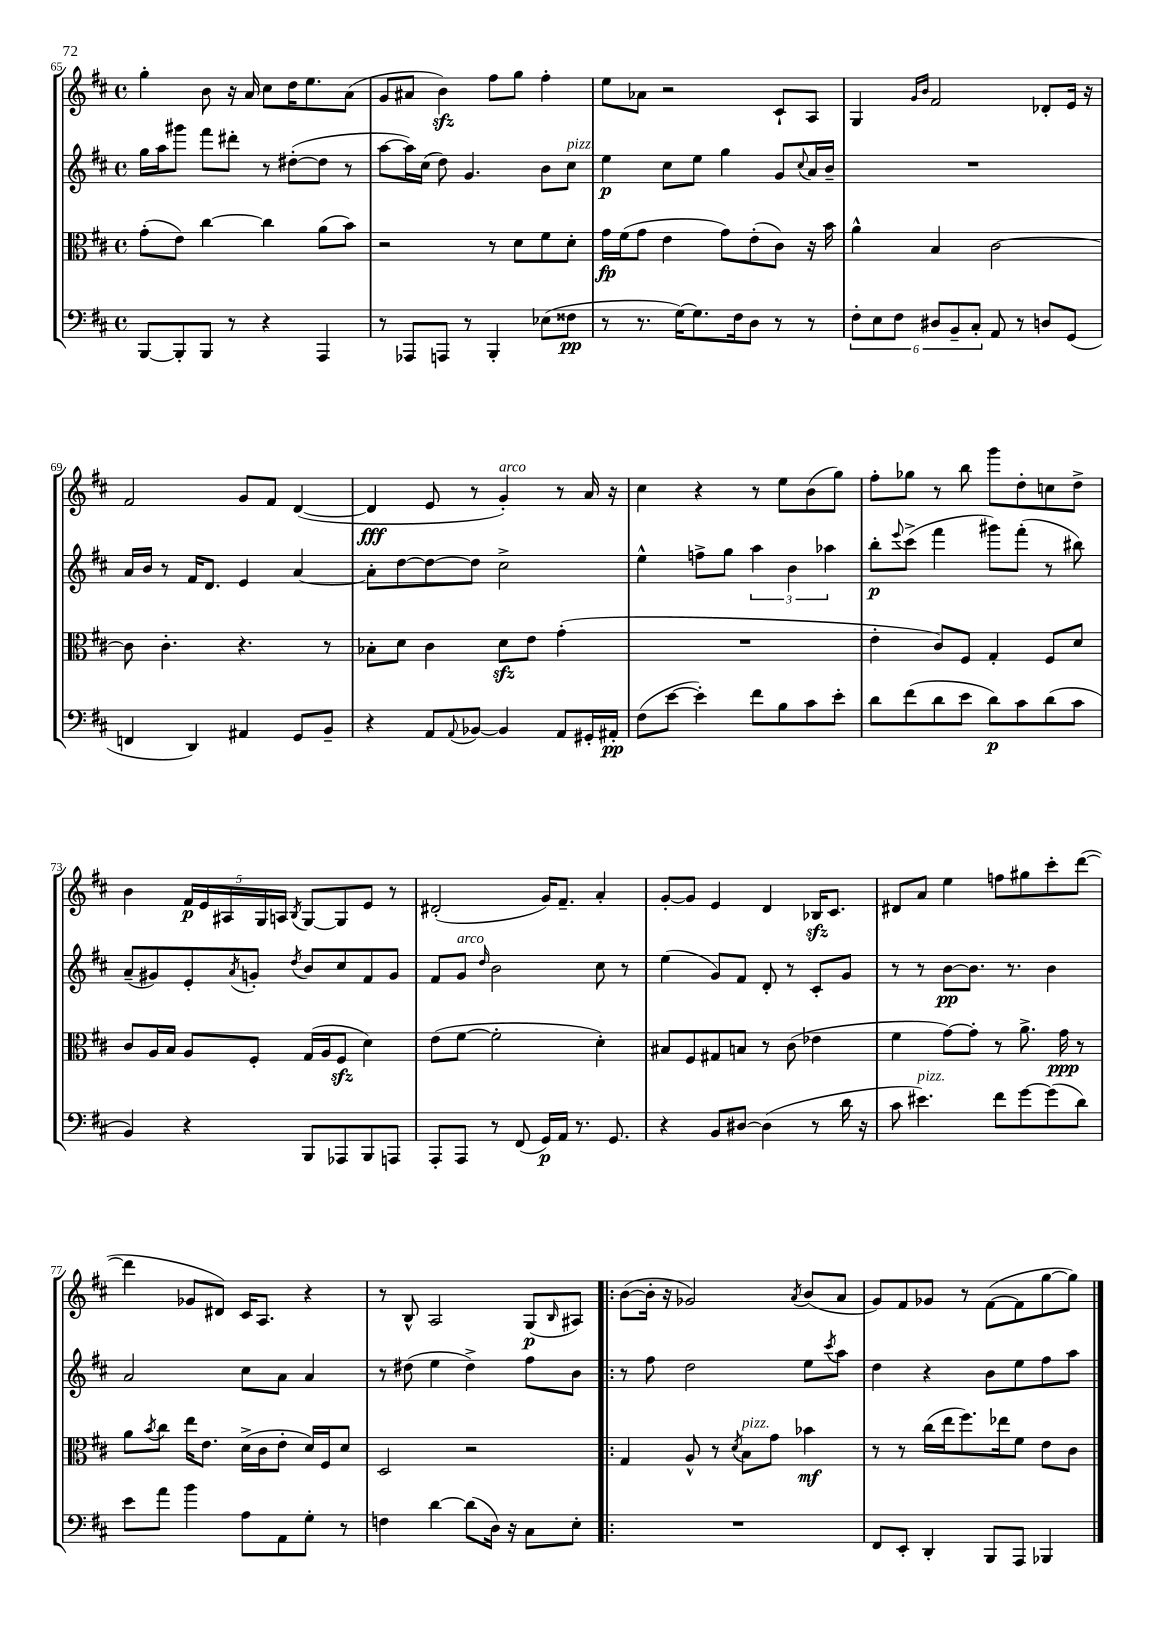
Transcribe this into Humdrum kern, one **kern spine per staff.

**kern	**dynam	**kern	**dynam	**kern	**dynam	**kern	**dynam
*part4	*part4	*part3	*part3	*part2	*part2	*part1	*part1
*staff4	*staff4	*staff3	*staff3	*staff2	*staff2	*staff1	*staff1
*clefF4	*	*clefC3	*	*clefG2	*	*clefG2	*
*k[f#c#]	*	*k[f#c#]	*	*k[f#c#]	*	*k[f#c#]	*
*M4/4	*	*M4/4	*	*M4/4	*	*M4/4	*
*met(c)	*	*met(c)	*	*met(c)	*	*met(c)	*
=65	=65	=65	=65	=65	=65	=65	=65
[8BBB/L	.	(8g'\L	.	16gg\LL	.	4gg'\	.
.	.	.	.	16aa\J	.	.	.
8BBB'/]	.	8e\J)	.	8ggg#X\J	.	.	.
8BBB/J	.	[4cc#\	.	8fff#\L	.	8b\	.
8r	.	.	.	8ddd#X'\J	.	16r	.
.	.	.	.	.	.	16a/	.
4r	.	4cc#\]	.	8r	.	8cc#\L	.
.	.	.	.	([8dd#X'\L	.	16dd\K	.
.	.	.	.	.	.	8.ee\	.
4AAA/	.	(8a\L	.	8dd#\J]	.	.	.
.	.	8b\J)	.	8r	.	(8a\J	.
=66	=66	=66	=66	=66	=66	=66	=66
8r	.	2r	.	[8aa\L	.	8g/L	.
8AAA-X/L	.	.	.	16aa\L])	.	8a#X/J	.
.	.	.	.	(16cc#\JJ	.	.	.
8AAAn/J	.	.	.	8dd\)	.	4bzz\)	.
8r	.	.	.	4.g/	.	.	.
4BBB'/	.	8r	.	.	.	8ff#\L	.
.	.	8d\L	.	.	.	8gg\J	.
(8E-X\L	.	8f#\	.	8b\L	.	4ff#'\	.
!	!	!	!	!LO:TX:a:i:t=pizz.	!	!	!
8F##X\J	pp	8d'\J	.	8cc#\J	.	.	.
=67	=67	=67	=67	=67	=67	=67	=67
8r	.	16g\LL	fp	4ee\	p	8ee\L	.
.	.	(16f#\J	.	.	.	.	.
8.r	.	8g\J	.	.	.	8a-X\J	.
.	.	4e\	.	8cc#\L	.	2r	.
[16G\KL)	.	.	.	.	.	.	.
8.G\]	.	.	.	8ee\J	.	.	.
.	.	8g\L)	.	4gg\	.	.	.
16F#\k	.	.	.	.	.	.	.
8D\J	.	(8e'\	.	.	.	.	.
8r	.	8c#\J)	.	8g/L	.	8c#`/L	.
.	.	.	.	8qqcc#/	.	.	.
8r	.	16r	.	16a/L	.	8A/J	.
.	.	16b\	.	16b~/JJ	.	.	.
=68	=68	=68	=68	=68	=68	=68	=68
12F#'\L	.	4a^^\	.	1r	.	4G/	.
12E\	.	.	.	.	.	.	.
12F#\J	.	.	.	.	.	.	.
.	.	.	.	.	.	16qqg/LL	.
.	.	.	.	.	.	16qqb/JJ	.
12D#X/L	.	4B/	.	.	.	2f#/	.
12BB~/	.	.	.	.	.	.	.
12C#'/J	.	.	.	.	.	.	.
8AA/	.	[2c#\	.	.	.	.	.
8r	.	.	.	.	.	.	.
8Dn/L	.	.	.	.	.	8d-X'/L	.
(8GG/J	.	.	.	.	.	16e/Jk	.
.	.	.	.	.	.	16r	.
!!LO:LB:g=z
=69	=69	=69	=69	=69	=69	=69	=69
4FFn/	.	8c#\]	.	16a/LL	.	2f#/	.
.	.	.	.	16b/JJ	.	.	.
.	.	4.c#'\	.	8r	.	.	.
4DD/)	.	.	.	16f#/KL	.	.	.
.	.	.	.	8.d/J	.	.	.
4AA#X/	.	4.r	.	4e/	.	8g/L	.
.	.	.	.	.	.	8f#/J	.
8GG/L	.	.	.	[4a/	.	([4d/	.
8BB~/J	.	8r	.	.	.	.	.
=70	=70	=70	=70	=70	=70	=70	=70
4r	.	8B-X'\L	.	8a'\L]	.	4d/]	fff
.	.	8d\J	.	[8dd\	.	.	.
8AA/L	.	4c#\	.	8dd\_	.	8e/	.
8qqAA/	.	.	.	.	.	.	.
[8BB-X/J	.	.	.	8dd\J]	.	8r	.
!	!	!	!	!	!	!LO:TX:a:i:t=arco	!
4BB-/]	.	8dzz\L	.	2cc#^\	.	4g'/)	.
.	.	8e\J	.	.	.	.	.
8AA/L	.	(4g'\	.	.	.	8r	.
16GG#X'/L	.	.	.	.	.	16a/	.
16AA#X'/JJ	pp	.	.	.	.	16r	.
=71	=71	=71	=71	=71	=71	=71	=71
(8F#\L	.	1r	.	4ee^^\	.	4cc#\	.
[8e\J	.	.	.	.	.	.	.
4e'\])	.	.	.	8ffn^\L	.	4r	.
.	.	.	.	8gg\J	.	.	.
8f#\L	.	.	.	6aa\	.	8r	.
8B\	.	.	.	.	.	8ee\L	.
.	.	.	.	6b\	.	.	.
8c#\	.	.	.	.	.	(8b\	.
.	.	.	.	6aa-X\	.	.	.
8e'\J	.	.	.	.	.	8gg\J)	.
=72	=72	=72	=72	=72	=72	=72	=72
8d\L	.	4e'\	.	8bb'\L	p	8ff#'\L	.
.	.	.	.	8qqeee/	.	.	.
(8f#\	.	.	.	(8ccc#^\J	.	8gg-X\J	.
8d\	.	8c#/L)	.	4fff#\	.	8r	.
8e\J	.	8F#/J	.	.	.	8bb\	.
8d\L)	p	4G'/	.	8ggg#X\L)	.	8ggg\L	.
8c#\	.	.	.	(8fff#'\J	.	8dd'\	.
(8d\	.	8F#/L	.	8r	.	8ccn\	.
8c#\J	.	8d/J	.	8bb#X\)	.	8dd^\J	.
!!LO:LB:g=z
=73	=73	=73	=73	=73	=73	=73	=73
4BB/)	.	8c#/L	.	(8a~/L	.	4b\	.
.	.	16A/L	.	8g#X/)	.	.	.
.	.	16B/JJ	.	.	.	.	.
4r	.	8A/L	.	8e'/	.	20f#/LL	p
.	.	.	.	.	.	20e/	.
.	.	.	.	.	.	20A#X/	.
.	.	.	.	8qa/	.	.	.
.	.	8F#'/J	.	8gn'/J	.	.	.
.	.	.	.	.	.	20G/	.
.	.	.	.	.	.	20An/JJ	.
.	.	.	.	8qdd/	.	8qB/	.
8BBB/L	.	(16G/LL	.	8b/L	.	[8G/L	.
.	.	16A/J	.	.	.	.	.
8AAA-X/	.	8F#zz/J	.	8cc#/	.	8G/]	.
8BBB/	.	4d\)	.	8f#/	.	8e/J	.
8AAAn/J	.	.	.	8g/J	.	8r	.
=74	=74	=74	=74	=74	=74	=74	=74
8AAA'/L	.	(8e\L	.	8f#/L	.	(2d#X'/	.
!	!	!	!	!LO:TX:a:i:t=arco	!	!	!
8AAA/J	.	[8f#\J	.	8g/J	.	.	.
.	.	.	.	16qqdd/	.	.	.
8r	.	2f#'\]	.	2b\	.	.	.
(8FF#/	.	.	.	.	.	.	.
16GG/LL)	p	.	.	.	.	16g/KL)	.
16AA/JJ	.	.	.	.	.	8.f#~/J	.
8.r	.	.	.	.	.	.	.
.	.	4d'\)	.	8cc#\	.	4a'/	.
8.GG/	.	.	.	.	.	.	.
.	.	.	.	8r	.	.	.
=75	=75	=75	=75	=75	=75	=75	=75
4r	.	8B#X/L	.	(4ee\	.	[8g'/L	.
.	.	8F#/	.	.	.	8g/J]	.
8BB/L	.	8G#X/	.	8g/L)	.	4e/	.
[8D#X/J	.	8Bn/J	.	8f#/J	.	.	.
(4D#\]	.	8r	.	8d'/	.	4d/	.
.	.	(8c#\	.	8r	.	.	.
8r	.	4e-X\	.	8c#'/L	.	16B-Xzz/KL	.
.	.	.	.	.	.	8.c#/J	.
16d\	.	.	.	8g/J	.	.	.
16r	.	.	.	.	.	.	.
=76	=76	=76	=76	=76	=76	=76	=76
8c#\	.	4f#\	.	8r	.	8d#X/L	.
!LO:TX:a:i:t=pizz.	!	!	!	!	!	!	!
4.e#X\)	.	.	.	8r	.	8a/J	.
.	.	[8g\L)	.	[8b\L	pp	4ee\	.
.	.	8g'\J]	.	8.b\J]	.	.	.
8f#\L	.	8r	.	.	.	8ffn\L	.
.	.	.	.	8.r	.	.	.
[8g\	.	8.a^\	.	.	.	8gg#X\	.
(8g\]	.	.	.	4b\	.	8ccc#'\	.
.	.	16g\	ppp	.	.	.	.
8d\J)	.	8r	.	.	.	([8ddd\J	.
!!LO:LB:g=z
=77	=77	=77	=77	=77	=77	=77	=77
8e\L	.	8a\L	.	2a/	.	4ddd\]	.
.	.	8qb/	.	.	.	.	.
8a\J	.	8cc#\J	.	.	.	.	.
4b\	.	16ee\KL	.	.	.	8g-X/L	.
.	.	8.e\J	.	.	.	.	.
.	.	.	.	.	.	8d#X/J)	.
8A\L	.	(16d^\LL	.	8cc#\L	.	16c#/KL	.
.	.	16c#\J	.	.	.	8.A/J	.
8AA\	.	8e'\J	.	8a\J	.	.	.
8G'\J	.	16d/LL)	.	4a/	.	4r	.
.	.	16F#/J	.	.	.	.	.
8r	.	8d/J	.	.	.	.	.
=78	=78	=78	=78	=78	=78	=78	=78
4Fn\	.	2D/	.	8r	.	8r	.
.	.	.	.	(8dd#X\	.	8B^^/	.
[4d\	.	.	.	4ee\	.	2A/	.
(8d\L]	.	2r	.	4dd#^\)	.	.	.
16D\Jk)	.	.	.	.	.	.	.
16r	.	.	.	.	.	.	.
8C#\L	.	.	.	8ff#\L	.	(8G/L	p
.	.	.	.	.	.	16qqB/	.
8E'\J	.	.	.	8b\J	.	8A#X/J)	.
=79!|:	=79!|:	=79!|:	=79!|:	=79!|:	=79!|:	=79!|:	=79!|:
1r	.	4G/	.	8r	.	([8b\L	.
.	.	.	.	8ff#\	.	16b'\Jk]	.
.	.	.	.	.	.	16r	.
.	.	8A^^/	.	2dd\	.	2g-X/)	.
.	.	8r	.	.	.	.	.
.	.	8qd/	.	.	.	.	.
!	!	!LO:TX:a:i:t=pizz.	!	!	!	!	!
.	.	8B\L	.	.	.	.	.
.	.	8g\J	.	.	.	.	.
.	.	.	.	.	.	8qa/	.
.	.	4b-X\	mf	8ee\L	.	(8b/L	.
.	.	.	.	8qccc#/	.	.	.
.	.	.	.	8aa\J	.	8a/J	.
=80	=80	=80	=80	=80	=80	=80	=80
8FF#/L	.	8r	.	4dd\	.	8g/L)	.
8EE'/J	.	8r	.	.	.	8f#/	.
4DD'/	.	(16cc#\LL	.	4r	.	8g-X/J	.
.	.	16ee\J	.	.	.	.	.
.	.	8.ff#\)	.	.	.	8r	.
8BBB/L	.	.	.	8b\L	.	([8f#\L	.
.	.	16ee-X\k	.	.	.	.	.
8AAA/J	.	8f#\J	.	8ee\	.	8f#\]	.
4BBB-X/	.	8e\L	.	8ff#\	.	[8gg\	.
.	.	8c#\J	.	8aa\J	.	8gg\J])	.
==	==	==	==	==	==	==	==
*-	*-	*-	*-	*-	*-	*-	*-
